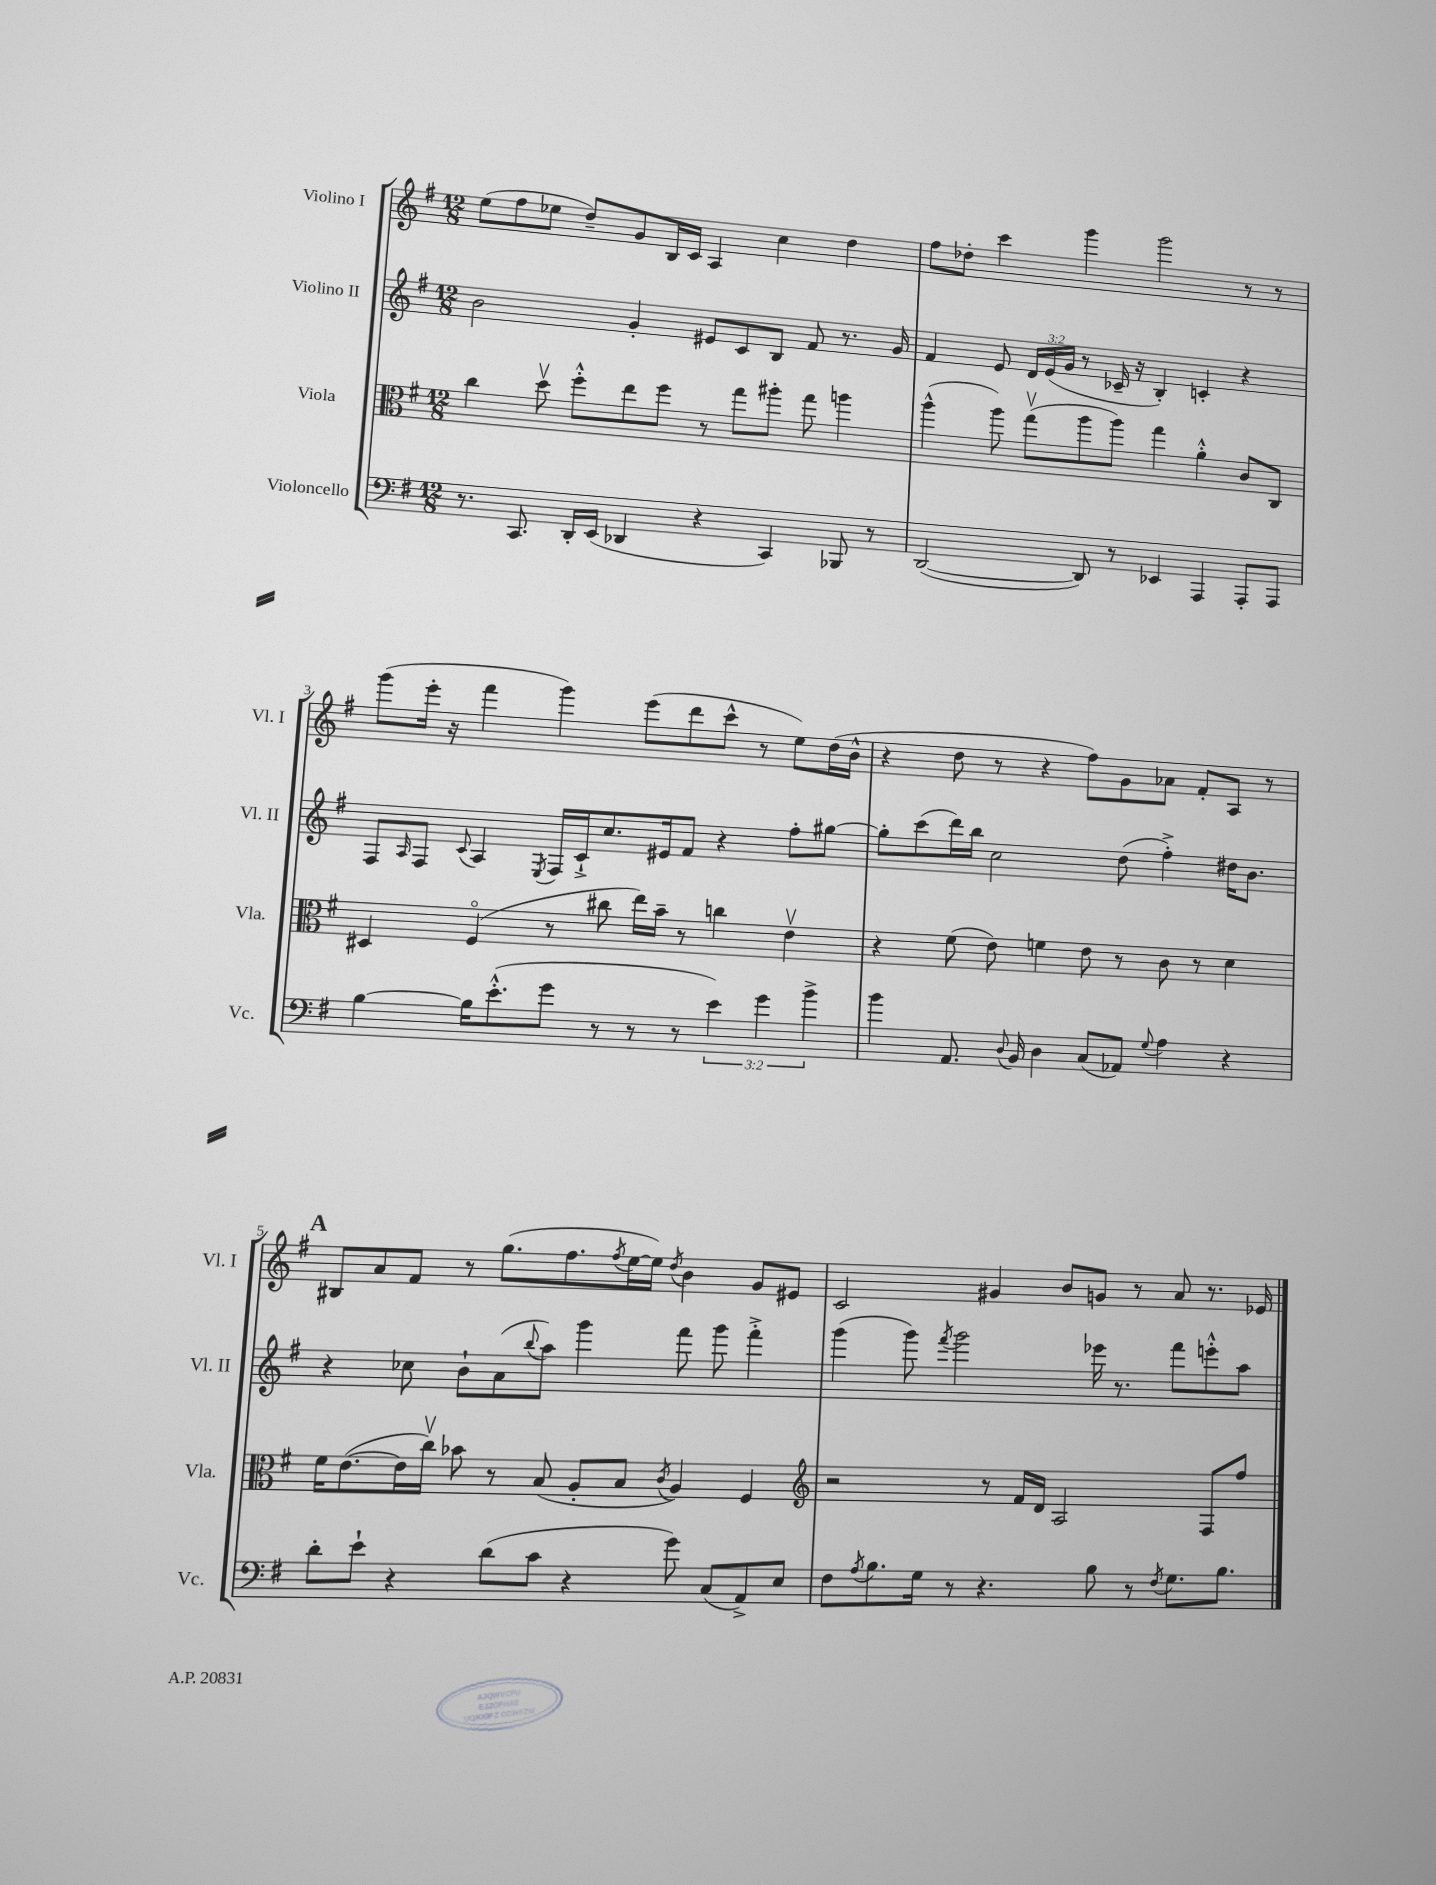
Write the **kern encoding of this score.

**kern	**kern	**kern	**kern
*part4	*part3	*part2	*part1
*staff4	*staff3	*staff2	*staff1
*I"Violoncello	*I"Viola	*I"Violino II	*I"Violino I
*I'Vc.	*I'Vla.	*I'Vl. II	*I'Vl. I
*clefF4	*clefC3	*clefG2	*clefG2
*k[f#]	*k[f#]	*k[f#]	*k[f#]
*M12/8	*M12/8	*M12/8	*M12/8
=1	=1	=1	=1
8.r	4cc\	2b\	(8ee\L
.	.	.	8ff#\
8.CC/	.	.	.
.	8ddv\	.	8ee-X\J
16DD'/LL	8ff#'^^\L	.	8dd~/L)
(16EE/JJ	.	.	.
4DD-X/	8ee\	4g'/	8g/
.	8ff#\J	.	16B/L
.	.	.	16c/JJ
4r	8r	8e#X/L	4A/
.	8gg\L	8c/	.
4CC/)	8aa#X'\J	8B/J	4cc\
.	8gg\	8f#/	.
8BBB-X/	4aan\	8.r	4dd\
8r	.	.	.
.	.	16g/	.
=2	=2	=2	=2
([2DD/	(4aa^^\	4f#/	8ff#\L
.	.	.	8dd-X'\J
.	8aa\)	8e/	4ccc\
.	(8ggv\L	24d/LL	.
.	.	(24e/	.
.	.	24g/JJ	.
8DD/])	8aa\	8r	4ggg\
8r	8aa\J)	16c-X~/	.
.	.	16r	.
4EE-X/	4gg\	4B'/)	2ggg\
4AAA/	4a'^^\	4cn'/	.
8AAA'/L	8c/L	4r	8r
8AAA/J	8C/J	.	8r
!!LO:LB:g=z
=3	=3	=3	=3
[4B\	4D#X/	8F#/L	(8ggg\L
.	.	16qqA/	.
.	.	8F#/J	16eee'\Jk
.	.	.	16r
.	.	8qqc/	.
16B\KL]	(4F#/	4A/	4fff#\
(8.e'^^\	.	.	.
.	.	8qE/	.
8g\J	8r	16F#/LL	4ggg\)
.	.	16c`^/J	.
8r	8cc#X\	8.cc/	.
8r	16ee\LL)	.	(8eee\L
.	16b~\JJ	16e#X/k	.
8r	8r	8f#/J	8ddd\
6e\)	4ccn\	4r	8ccc^^\J
.	.	.	8r
6g\	.	.	.
.	4ev\	8ff#'\L	8ee\L)
6b^\	.	.	.
.	.	[8gg#X\J	(16dd\L
.	.	.	16b^^\JJ
=4	=4	=4	=4
4b\	4r	8gg#'\L]	4r
.	.	(8ccc\	.
8.AA/	(8f#\	16ddd\L)	8dd\
.	.	16bb\JJ	.
.	8e\)	2cc\	8r
8qqD/	.	.	.
16BB/	.	.	.
4D\	4fn\	.	4r
(8C/L	8e\	.	8ff#\L)
8AA-X/J)	8r	(8dd\	8g\
8qqG/	.	.	.
4A\	8c\	4ff#'^\)	8a-X\J
.	8r	.	8f#'/L
4r	4d\	16dd#X\KL	8A/J
.	.	8.b\J	.
.	.	.	8r
!!LO:LB:g=z
!!LO:REH:place=s1:t=A
=5	=5	=5	=5
8d'\L	16f#\KL	4r	8B#X/L
.	([8.e\	.	.
8e`\J	.	.	8a/
4r	16e\L]	8cc-X\	8f#/J
.	16ccv\JJ)	.	.
.	8b-X\	8b`\L	8r
(8d\L	8r	(8a\	(8.gg\L
.	.	8qqbb/	.
8c\J	(8B/	8aa\J)	.
.	.	.	8.ff#\
4r	8A'/L	4ggg\	.
.	.	.	8qff#/
.	8B/J	.	[16ee\L
.	.	.	16ee\JJ])
.	8qc/	.	8qdd/
8g\)	4A/)	8fff#\	4b\
(8C/L	.	8ggg\	.
8AA^/)	4F#/	4fff#'^\	8g/L
8E/J	.	.	8e#X/J
=6	=6	=6	=6
*	*clefG2	*	*
8F#\L	2r	(4ggg\	2c/
8qA/	.	.	.
8.B\	.	.	.
.	.	8ggg\)	.
16G\Jk	.	.	.
.	.	8qfff#/	.
8r	.	2ggg\	.
4.r	8r	.	4g#X/
.	16f#/LL	.	.
.	16d/JJ	.	.
.	2A/	.	8b/L
8B\	.	16eee-X\	8gn/J
.	.	8.r	.
8r	.	.	8r
8qF#/	.	.	.
8.G\L	.	8fff#\L	8a/
.	8F#/L	8eeen'^^\	8.r
8.B\J	.	.	.
.	8ff#/J	8aa\J	.
.	.	.	16e-X/
==	==	==	==
*-	*-	*-	*-
